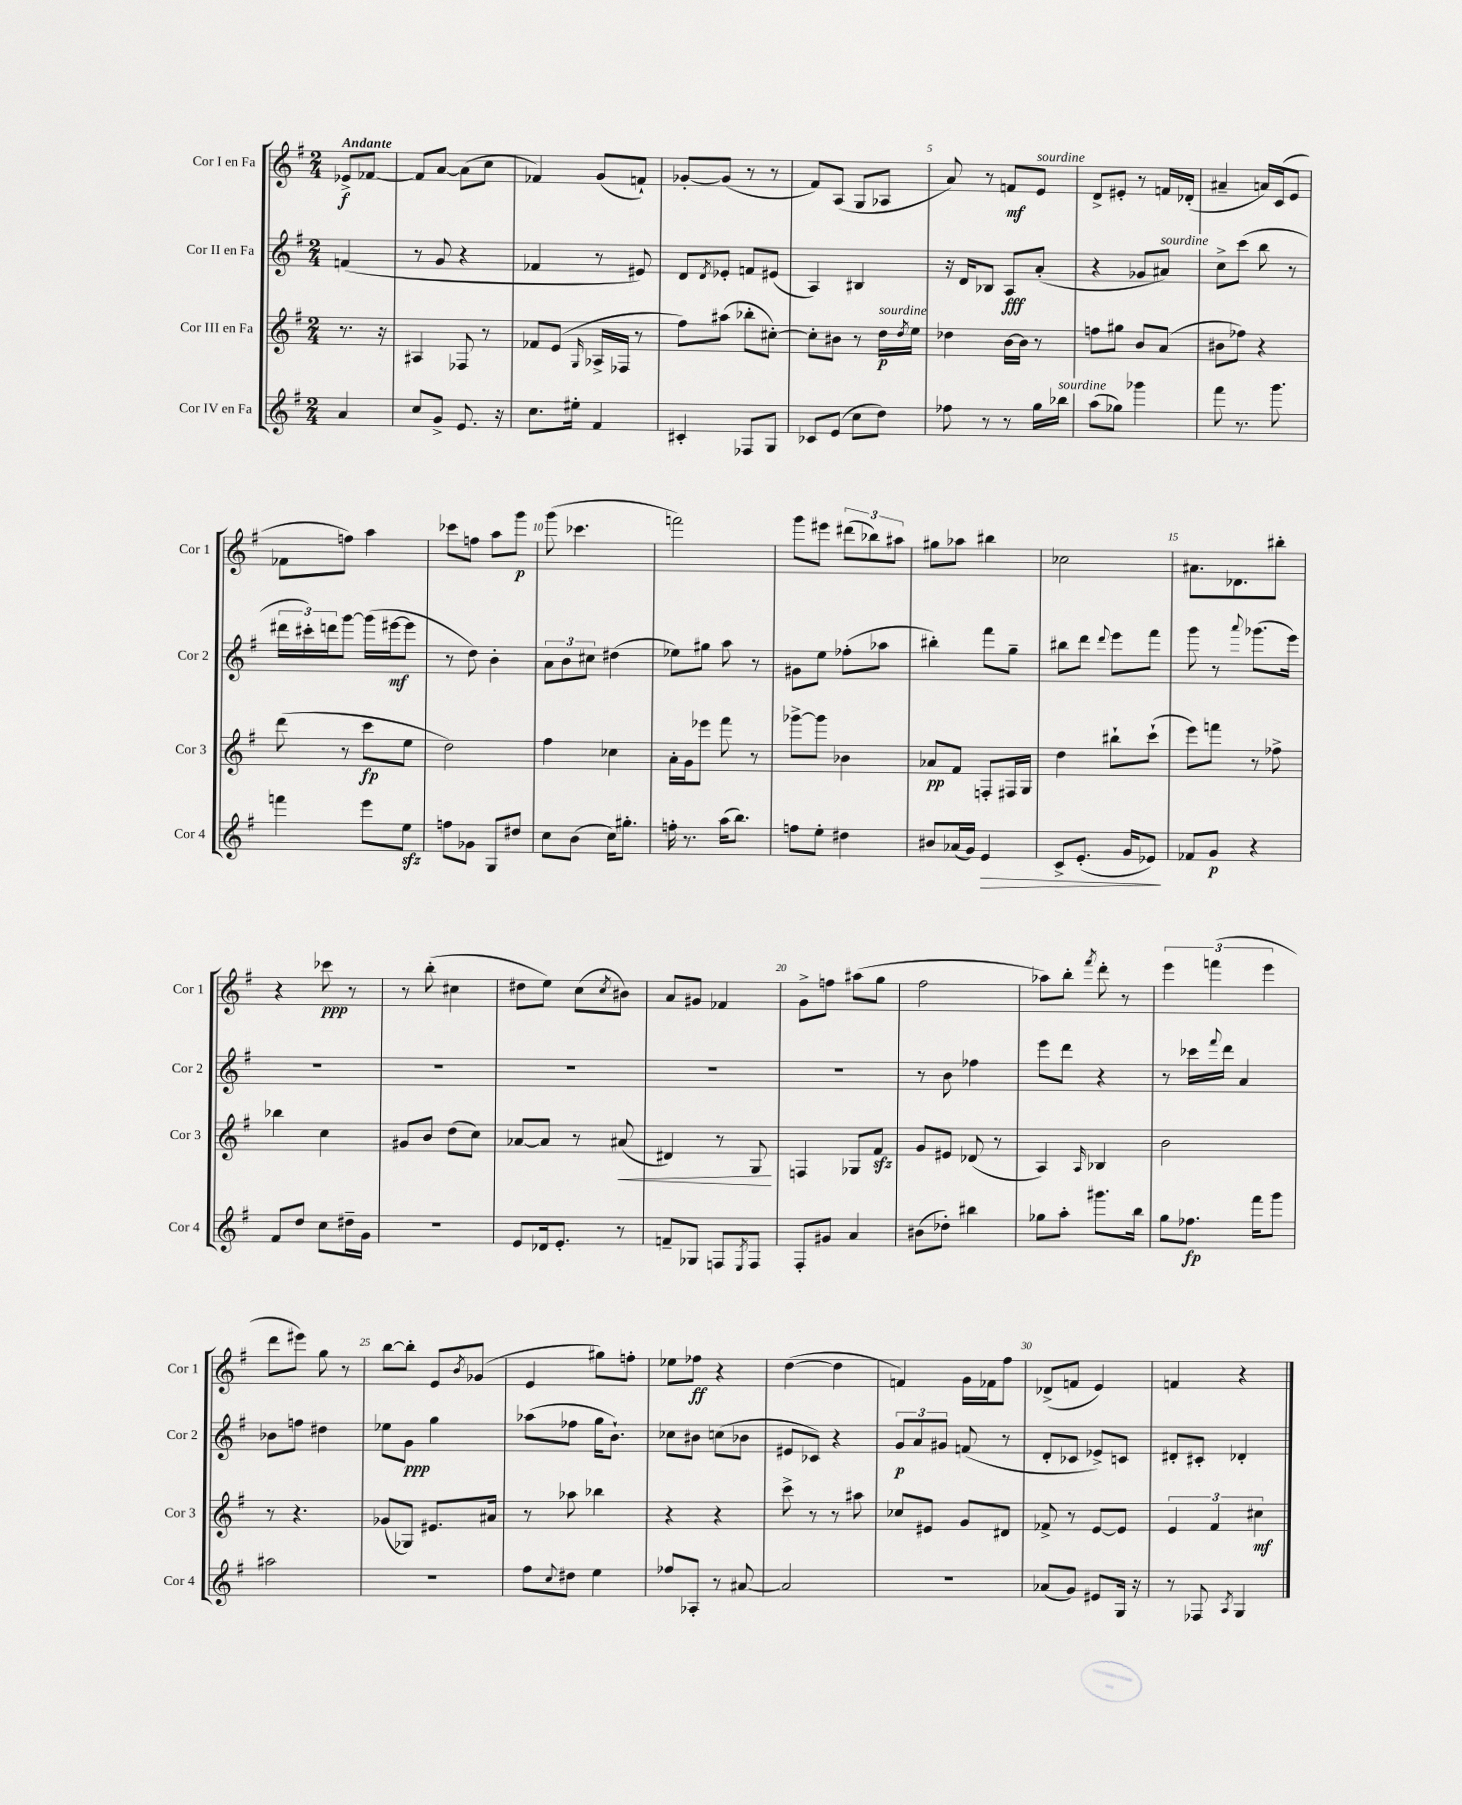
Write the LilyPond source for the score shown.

<<
\new StaffGroup <<
\new Staff = "s0" \with { instrumentName = "Cor I en Fa" shortInstrumentName = "Cor 1" } {
    \clef treble \key g \major \numericTimeSignature \time 2/4 \partial 4 \tempo "Andante"
    ees'8->\f fes'8~ |
    fes'8 a'8~ a'8( c''8 |
    fes'4) g'8( f'8-!) |
    ges'8~-. ges'8( r8 r8 |
    fis'8) a8( g8 aes8 |
    a'8) r8 f'8\mf e'8^\markup { \italic "sourdine" } |
    d'8-> eis'8-. r8 f'16 des'16-.( |
    ais'4-- a'16) c'16( e'8 |
    fes'8 f''8) a''4 |
    ces'''8 f''8 a''8 g'''8\p |
    g'''8( ces'''4. |
    f'''2) |
    g'''8 eis'''8 \tuplet 3/2 { dis'''8( bes''8) ais''8 } |
    gis''8 aes''8 bis''4 |
    ces''2 |
    ais'8. des'8. bis''8-. |
    r4 ces'''8\ppp r8 |
    r8 b''8-.( cis''4 |
    dis''8 e''8) c''8( \acciaccatura { c''8 } bis'8) |
    a'8 gis'8 fes'4 |
    g'8-> f''8 ais''8( g''8 |
    fis''2 |
    aes''8) b''8-. \acciaccatura { fis'''8 } d'''8-. r8 |
    \tuplet 3/2 { e'''4 f'''4( e'''4 } |
    d'''8 eis'''8) g''8 r8 |
    b''8~ b''8-. e'8 \acciaccatura { b'8 } ges'8( |
    e'4 gis''8) f''8-. |
    ees''8 fes''8\ff r4 |
    d''4~( d''4 |
    f'4) g'16 fes'16 fis''8 |
    des'8->( f'8 e'4) |
    f'4 r4 \bar "|." |
}
\new Staff = "s1" \with { instrumentName = "Cor II en Fa" shortInstrumentName = "Cor 2" } {
    \clef treble \key g \major \numericTimeSignature \time 2/4 \partial 4
    f'4( |
    r8 g'8 r4 |
    fes'4 r8 eis'8) |
    d'8 \acciaccatura { d'8 } ees'8-. f'8 eis'8( |
    a4) bis4 |
    r16 d'16 bes8 a8\fff a'8-.( |
    r4 ges'8 ais'8^\markup { \italic "sourdine" }) |
    c''8-> c'''8( b''8 r8 |
    \tuplet 3/2 { dis'''16 cis'''16-.) d'''16 } g'''8~ g'''16( eis'''16~\mf eis'''8 |
    r8 d''8) b'4-. |
    \tuplet 3/2 { a'8 b'8 cis''8 } dis''4( |
    ees''8) gis''8 a''8 r8 |
    gis'8 e''8 fes''8-.( aes''8 |
    bis''4-.) fis'''8 g''8-- |
    bis''8 d'''8 \appoggiatura { d'''8 } e'''8 fis'''8 |
    g'''8 r8 \appoggiatura { a'''8 } ges'''8.( e'''16) |
    R2 |
    R2 |
    R2 |
    R2 |
    r2 |
    r8 b'8 fes''4 |
    e'''8 d'''8 r4 |
    r8 ces'''16 \appoggiatura { fis'''8 } d'''16 a'4 |
    bes'8 f''8 dis''4 |
    ees''8 g'8\ppp g''4 |
    aes''8( fes''8 g''16 b'8.-!) |
    ces''8 bis'8 c''8( bes'8 |
    eis'8 ces'8) r4 |
    \tuplet 3/2 { g'8\p a'8 gis'8 } f'8( r8 |
    d'8-. ces'8 ees'8->) c'8 |
    dis'8-. cis'8-. des'4-. \bar "|." |
}
\new Staff = "s2" \with { instrumentName = "Cor III en Fa" shortInstrumentName = "Cor 3" } {
    \clef treble \key g \major \numericTimeSignature \time 2/4 \partial 4
    r8. r16 |
    ais4 fes8 r8 |
    fes'8 e'8( \grace { g16 } aes16-> fes16 r8 |
    fis''8) ais''8( bes''8-. cis''8~-.) |
    cis''8-. bis'8 r8 d''16\p^\markup { \italic "sourdine" } \acciaccatura { d''8 } e''16 |
    des''4 b'16~ b'16 r8 |
    f''8 gis''8 b'8 a'8( |
    bis'8 fes''8) r4 |
    d'''8( r8 c'''8\fp e''8 |
    d''2) |
    fis''4 ces''4 |
    a'16-. g'16 ees'''8 fis'''8 r8 |
    ges'''8~-> ges'''8 bes'4 |
    aes'8\pp fis'8 f8-. fis16 g16 |
    d''4 bis''8-! c'''8-!( |
    e'''8) f'''8 r8 fes''8-> |
    bes''4 c''4 |
    gis'8 b'8 d''8( c''8) |
    aes'8~ aes'8 r8 ais'8\<( |
    dis'4) r8 g8\! |
    f4 ges8 fis'8\sfz |
    g'8 eis'8 des'8( r8 |
    a4) \grace { a16 } bes4 |
    b'2 |
    r8 r4. |
    ges'8( ges8) eis'8. ais'16 |
    r8 aes''8 bes''4 |
    r4 r4 |
    c'''8-> r8 r8 ais''8 |
    ces''8 eis'8 g'8 dis'8 |
    fes'8-> r8 e'8~ e'8 |
    \tuplet 3/2 { e'4 fis'4 cis''4\mf } \bar "|." |
}
\new Staff = "s3" \with { instrumentName = "Cor IV en Fa" shortInstrumentName = "Cor 4" } {
    \clef treble \key g \major \numericTimeSignature \time 2/4 \partial 4
    a'4 |
    c''8 g'8-> e'8. r16 |
    c''8. eis''16-. fis'4 |
    cis'4-. fes8 g8 |
    ces'8 e'8( c''8 d''8) |
    fes''8 r8 r8 g''16 bes''16^\markup { \italic "sourdine" } |
    a''8( ges''8) ges'''4 |
    fis'''8 r8. g'''8. |
    f'''4 e'''8 e''8\sfz |
    f''8 ges'8 g8 dis''8 |
    c''8 b'8( c''16) gis''8.-. |
    f''16-. r8. a''16( b''8.) |
    f''8 e''8-. dis''4 |
    bis'8 aes'16( g'16) e'4\> |
    c'8-> e'8.-.( g'16 ees'8\!) |
    fes'8 g'8\p r4 |
    fis'8 d''8 c''8 dis''16-- g'16 |
    r2 |
    e'8 des'16 e'8.-. r8 |
    f'8-- ges8 f8 \acciaccatura { e8 } f8 |
    fis8-. gis'8 a'4 |
    bis'8( des''8-.) bis''4 |
    ges''8 a''8-. gis'''8. b''16 |
    g''8 fes''8.\fp fis'''16 g'''8 |
    ais''2 |
    r2 |
    fis''8 \appoggiatura { c''8 } dis''8 e''4 |
    fes''8 aes8-. r8 ais'8~ |
    ais'2 |
    R2 |
    aes'8( g'8) eis'8 g16 r16 |
    r8 fes8 \acciaccatura { a8 } g4 \bar "|." |
}
>>
>>
\layout { \context { \Score \override BarNumber.break-visibility = ##(#f #t #t) barNumberVisibility = #(every-nth-bar-number-visible 5) } }
